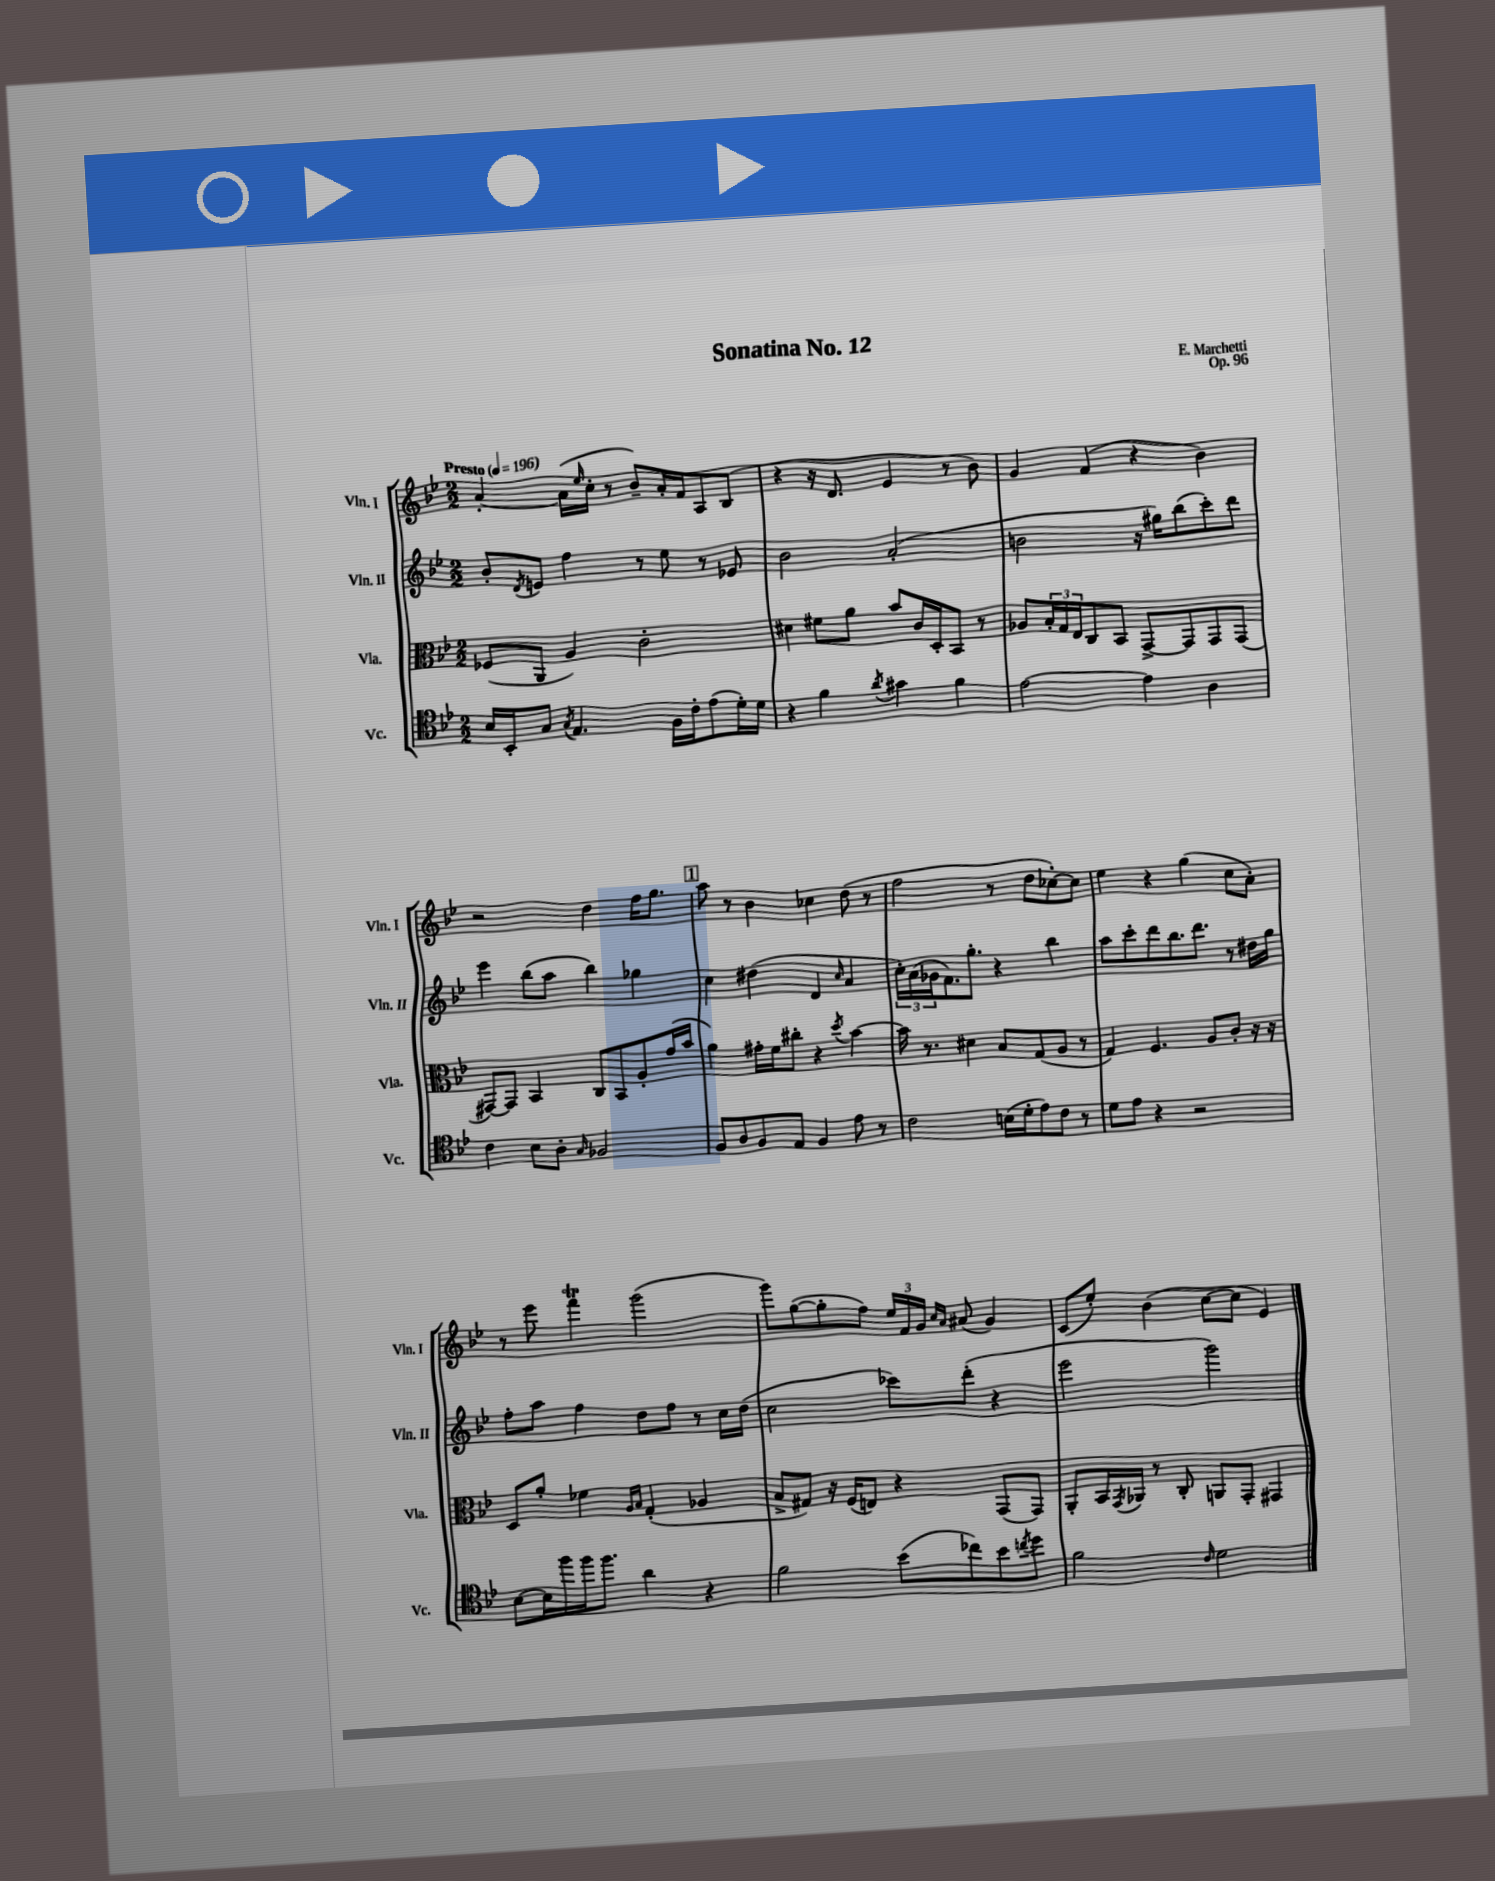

**kern	**kern	**kern	**kern
*staff4	*staff3	*staff2	*staff1
*clefC4	*clefC3	*clefG2	*clefG2
*k[b-e-]	*k[b-e-]	*k[b-e-]	*k[b-e-]
*M2/2	*M2/2	*M2/2	*M2/2
*MM196	*MM196	*MM196	*MM196
16B-	(8F-	8b-'	[4a'
16BB-'	.	.	.
.	.	8qd	.
8G	8AA	8e	.
8qG	.	.	.
4.E-	4A)	4ff	(16a]
.	.	.	16qqee-
.	.	.	16cc'
.	.	.	8r
.	2c'	8r	8b-~)
16F	.	8ee-	16a'
16c'	.	.	16f
(8e-	.	8r	8A
16d')	.	8e-	(8B-
16d	.	.	.
=	=	=	=
4r	4d#	2b-	4r
4f	8f#	.	16r
.	.	.	8.d
.	8a	.	.
8qa	.	.	.
4g#	8b-	(2a'	4e-
.	16c	.	.
.	16D'	.	.
4f	8BB-	.	8r
.	8r	.	8b-)
=	=	=	=
[2e-	8A-	2b	4g
.	24B-'	.	.
.	24G	.	.
.	24E-	.	.
.	8C	.	(4f
.	8BB-	.	.
4e-]	[8GG^	16r	4r
.	.	16gg#)	.
.	8GG]	(8bb-	.
4A	8GG	8ccc')	4b-)
.	(8GG	8ddd	.
=	=	=	=
4c	[8GG#)	4eee-	2r
.	8GG#]	.	.
8B-	4BB-	(8bb-	.
8A'	.	8aa	.
16qqG	.	.	.
2F-	8C	4bb-)	4dd
.	8BB-	.	.
.	8A'	4gg-	16ff
.	.	.	8.gg
.	(16g	.	.
.	16b-	.	.
=	=	=	=
8F	4a)	4cc	8aa
8A	.	.	8r
8F	16g#'	(4dd#	4b-
.	16f	.	.
8E-	8cc#'	.	.
4F	4r	4d	4cc-
.	8qdd	16qqcc	.
8e-	[4b-	4a	(8dd
8r	.	.	8r
=	=	=	=
2c	16b-]	24cc')	2ff
.	.	(24a	.
.	8.r	.	.
.	.	24g-	.
.	.	8.f)	.
.	4d#	.	.
.	.	8.gg'	.
(16B	8B-	4r	8r
16d'	.	.	.
8e-)	(8G	.	8dd
8c	8A	4bb-	[8cc-')
8r	8r	.	8cc-]
=	=	=	=
8d	4G)	8aa	4ee-
8e-	.	8ccc'	.
4r	4.F	8ddd	4r
.	.	8.bb-	.
2r	.	.	(4gg
.	.	8.ddd	.
.	8A	.	.
.	8c'	8r	8cc
.	16r	16dd#	8a')
.	16r	16gg	.
=	=	=	=
[8B-	8D	8ff'	8r
16B-]	8a'	8aa	8eee-
16ff	.	.	.
16ff	4f-	4ff	4fff
8.ff	.	.	.
.	16qqA	.	.
.	16qqB-	.	.
4a	(4G'	8dd	(2ggg
.	.	8ff	.
4r	4A-	8r	.
.	.	16cc	.
.	.	(16dd	.
=	=	=	=
2f	8B-^	2cc	8ggg)
.	8G#)	.	([8gg
.	16r	.	8gg']
.	(16F	.	.
.	8E)	.	8ff)
(8b-	4r	8ccc-)	24ee-
.	.	.	24f
.	.	.	24g
.	.	.	16qqcc
.	.	.	16qqa
8cc-)	.	(8ddd'	(8a#
8b-	(8GG	4r	4g)
8qcc	.	.	.
8dd	8GG)	.	.
=	=	=	=
2f	8AA'	2eee-	(8c
.	16BB-	.	8ee-')
.	8qGG	.	.
.	16AA-	.	.
.	8r	.	(4b-
.	8C'	.	.
16qqc	.	.	.
2d	8AA	2ggg)	[8cc
.	8GG'	.	8cc]
.	4GG#	.	4e-)
==	==	==	==
*-	*-	*-	*-
